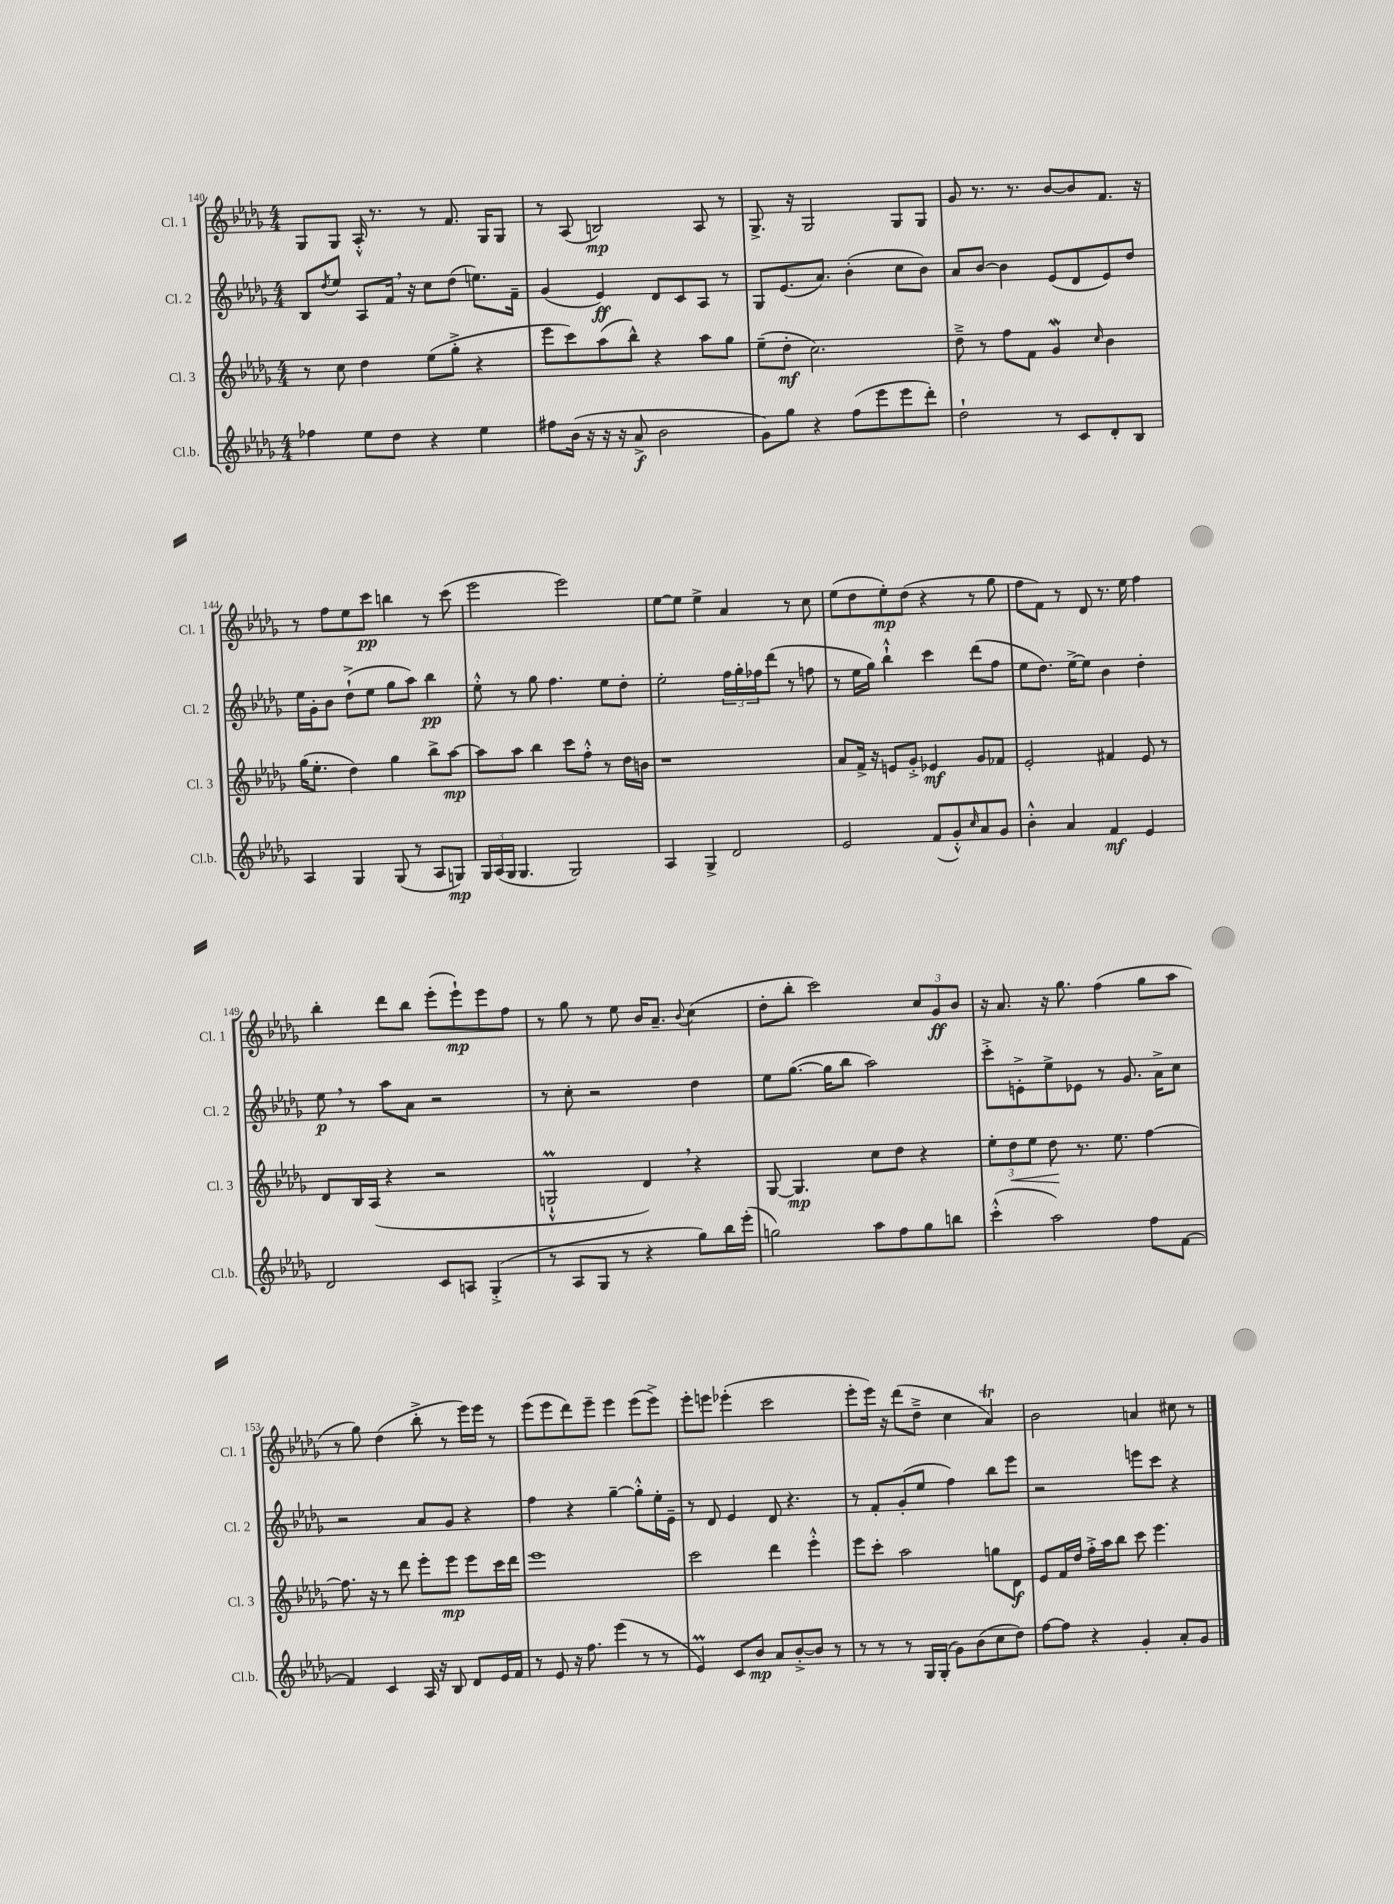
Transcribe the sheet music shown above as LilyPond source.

<<
\new StaffGroup <<
\new Staff = "s0" \with { instrumentName = "Cl. 1" shortInstrumentName = "Cl. 1" } {
    \clef treble \key des \major \numericTimeSignature \time 4/4
    ges8 ges8 aes16-.-^ r8. r8 f'8. ges16 ges8 |
    r8 aes8( b2\mp) aes8 r8 |
    ges8.-> r16 ges2 ges8 ges8 |
    ges'8 r8. r8. bes'8~ bes'8 f'8. r16 |
    r8 f''8 ees''8 c'''8\pp b''4 r8 c'''8( |
    ees'''2 ees'''2) |
    ees''8~ ees''8 ees''4-> aes'4 r8 c''8 |
    ees''8( des''8 ees''8-.\mp) des''8( r4 r8 ges''8 |
    f''8 f'8) r8 des'8 r8. ees''16 f''4 |
    bes''4-. des'''8 bes''8 ees'''8-.( ees'''8-!\mp) ees'''8 f''8 |
    r8 ges''8 r8 ees''8 bes'16 aes'8.-- \appoggiatura { bes'8 } c''4( |
    des''8-. bes''8-. c'''2) \tuplet 3/2 { c''8 ges'8\ff bes'8 } |
    r16 aes'8. r16 ges''8. f''4( ges''8 aes''8 |
    r8 ges''8) des''4( bes''8-.-> r8 ees'''16) ees'''16 r8 |
    ees'''8( ees'''8 des'''8) ees'''8-- ees'''4 ees'''8( ees'''8->) |
    ees'''8-. e'''8 ees'''4-.( c'''2 |
    ees'''8-. ees'''16) r16 des'''8( des''8---> c''4 aes'4\trill) |
    bes'2 a'4 cis''8 r8 \bar "|." |
}
\new Staff = "s1" \with { instrumentName = "Cl. 2" shortInstrumentName = "Cl. 2" } {
    \clef treble \key des \major \numericTimeSignature \time 4/4
    bes8 \acciaccatura { des''8 } ees''8 aes8 f'16 \breathe r16 c''8 des''8( e''8.) f'16-- |
    ges'4( ees'4\ff) des'8 c'8 aes8 r8 |
    ges8 ees'8.( aes'8.) bes'4-.( c''8 bes'8) |
    aes'8 bes'8~ bes'4 ees'8( des'8 ees'8) des''8 |
    ees''16 ges'16-. bes'8 des''8-!->( ees''8 ges''8 aes''8) bes''4\pp |
    ees''8-.-^ r8 ges''8 f''4. ees''8 des''8-. |
    ees''2-. \tuplet 3/2 { f''16 ges''16-. fes''16 } des'''8( r8 f''8 |
    r8 ees''16 ges''16) bes''4-!-^ c'''4 des'''8( f''8 |
    ees''8 des''8.) ees''16~-> ees''8 bes'4 des''4-. |
    ees''8\p \breathe r8 aes''8 aes'8 r2 |
    r8 c''8-. r2 des''4 |
    ees''8 ges''8.~( ges''16 bes''8 aes''2) |
    c'''8-.-> e'8-.-> ees''8-> ees'8 r8 ges'8. aes'16-> c''8 |
    r2 aes'8 ges'8 r4 |
    f''4 r4 ges''4~-- ges''8-.-^ ees''16-. ees'16-- |
    r8 des'8 ees'4 des'8 r4. |
    r8 f'8-. ges'8-.( ees''8 f''4) bes''8 ees'''8 |
    r2 e'''8 c'''8 r4 \bar "|." |
}
\new Staff = "s2" \with { instrumentName = "Cl. 3" shortInstrumentName = "Cl. 3" } {
    \clef treble \key des \major \numericTimeSignature \time 4/4
    r8 c''8 des''4 ees''8( ges''8-.-> r4 |
    ees'''8 c'''8) aes''8( bes''8-^) r4 aes''8 ges''8 |
    ees''8--( des''8-.\mf c''2.) |
    des''8---> r8 f''8 f'8 ges'4\mordent \grace { c''16 } bes'4 |
    ges''16( ees''8.-. des''4) ges''4 bes''8-> aes''8~\mp |
    aes''8 aes''8 bes''4 c'''8 f''8-.-^ r8 des''16 b'16 |
    r1 |
    aes'8 f'16-> r16 e'8 ges'8-.-> ees'4\mf ges'8 fes'8 |
    ees'2-. fis'4 ees'8 r8 |
    des'8 bes16 aes16( r4 r2 |
    g2-!-^\prall des'4) \breathe r4 |
    ges8~ ges4.\mp c''8 des''8 r4 |
    \tuplet 3/2 { ees''8-. des''8\< ees''8 } des''8\! r8. ees''8. f''4~ |
    f''8. r16 r8 des'''8 ees'''8-. ees'''8\mp ees'''8 c'''16 des'''16 |
    ees'''1 |
    c'''2 des'''4 ees'''4-.-^ |
    ees'''8 c'''8-. aes''2 g''8 des'8\f |
    ees'8 f'16 des''16 f''16-.-> aes''16 bes''8 c'''8 ees'''4. \bar "|." |
}
\new Staff = "s3" \with { instrumentName = "Cl.b." shortInstrumentName = "Cl.b." } {
    \clef treble \key des \major \numericTimeSignature \time 4/4
    fes''4 ees''8 des''8 r4 ees''4 |
    fis''8 bes'16( r16 r16 r16 aes'8->\f bes'2 |
    ges'8) ges''8 r4 f''8( ees'''8 ees'''8 des'''8-.) |
    des''2-! r8 c'8 des'8-. bes8 |
    aes4 ges4 ges8( r8 aes8 g8\mp) |
    \tuplet 3/2 { ges16 aes16( ges16 } ges4. ges2) |
    aes4 ges4-> des'2 |
    ees'2 f'8( ges'8-.-^) \grace { c''16 } aes'8 ges'8 |
    bes'4-.-^ aes'4 f'4\mf ees'4 |
    des'2 c'8 a8 ges4-.->( |
    r8 aes8 ges8 r8 r4 ges''8) bes''16 ees'''16-.( |
    g''2) aes''8 f''8 g''8 b''8 |
    c'''4-.-^( aes''2) f''8 f'8~ |
    f'4 c'4 aes16 r16 bes8 des'8 ees'16 f'16 |
    r8 ees'8 r16 f''8. ees'''4( r8 r8 |
    ees'4\prall) c'8 bes'8\mp aes'8 bes'8~-.-> bes'8 r8 |
    r8 r8 r8 ges16 ges16-.( ges'8) bes'8( c''8 des''8) |
    f''8~ f''8 r4 ges'4-. aes'8-. ges'8 \bar "|." |
}
>>
>>
\layout { \context { \Score currentBarNumber = #140 } }
